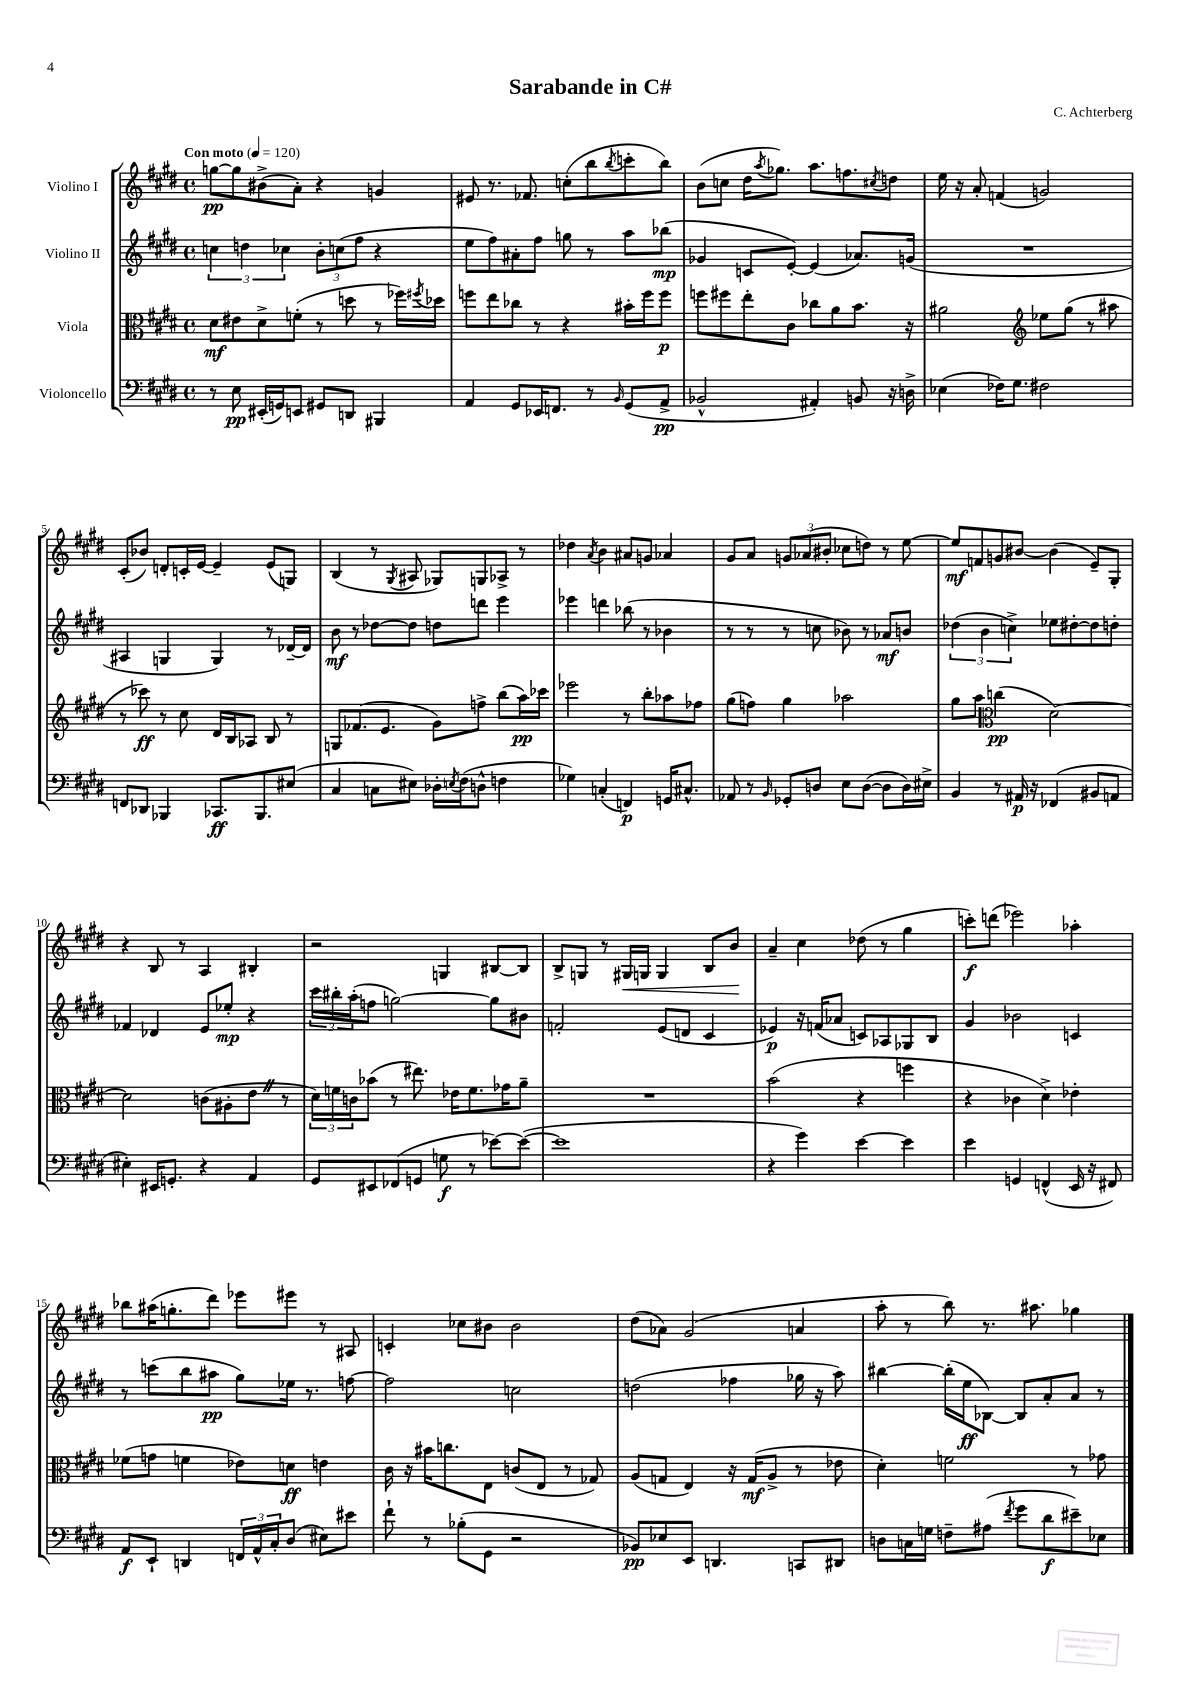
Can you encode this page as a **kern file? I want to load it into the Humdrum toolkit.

**kern	**dynam	**kern	**dynam	**kern	**dynam	**kern	**dynam
*part4	*part4	*part3	*part3	*part2	*part2	*part1	*part1
*staff4	*staff4	*staff3	*staff3	*staff2	*staff2	*staff1	*staff1
*I"Violoncello	*	*I"Viola	*	*I"Violino II	*	*I"Violino I	*
*clefF4	*	*clefC3	*	*clefG2	*	*clefG2	*
*k[f#c#g#d#]	*	*k[f#c#g#d#]	*	*k[f#c#g#d#]	*	*k[f#c#g#d#]	*
*M4/4	*	*M4/4	*	*M4/4	*	*M4/4	*
*met(c)	*	*met(c)	*	*met(c)	*	*met(c)	*
*MM120	*	*MM120	*	*MM120	*	*MM120	*
=1	=1	=1	=1	=1	=1	=1	=1
!	!	!	!	!	!	!LO:TX:a:B:t=Con moto	!
8r	.	8d#\L	mf	6ccn\	.	[8ggn\L	pp
8E\	pp	8e#X\	.	.	.	8gg\]	.
.	.	.	.	6ddn\	.	.	.
(16EE#X'/LL	.	8d#^\	.	.	.	(8b#X^\	.
16GGn/J)	.	.	.	.	.	.	.
.	.	.	.	6cc-X\	.	.	.
8EEn/J	.	(8fn'\J	.	.	.	8a'\J)	.
8GG#X/L	.	8r	.	12b'\L	.	4r	.
.	.	.	.	(12ccn\	.	.	.
8DDn/J	.	8ddn\	.	.	.	.	.
.	.	.	.	12ff#\J	.	.	.
4BBB#X/	.	8r	.	4r	.	4gn/	.
.	.	16ff-X\LL)	.	.	.	.	.
.	.	8qff#X/	.	.	.	.	.
.	.	16dd-X\JJ	.	.	.	.	.
=2	=2	=2	=2	=2	=2	=2	=2
4AA/	.	8ffn\L	.	8ee\L	.	8e#X/	.
.	.	8ee\	.	8ff#\)	.	8.r	.
8GG#/L	.	8cc-X\J	.	8a#X'\	.	.	.
.	.	.	.	.	.	8.f-X/	.
16EE-X/K	.	8r	.	8ff#\J	.	.	.
8.FFn/J	.	.	.	.	.	.	.
.	.	4r	.	8ggn\	.	(8ccn'\L	.
8r	.	.	.	8r	.	8bb\	.
16qqBB/	.	.	.	.	.	8qbb/	.
(8GG#/L	.	16b#X'\LL	.	8aa\L	.	8cccn'\	.
.	.	16ff\J	.	.	.	.	.
8AA^/J	pp	8ff\J	p	(8bb-X\J	mp	8bb\J)	.
=3	=3	=3	=3	=3	=3	=3	=3
2BB-X^^/	.	8ffn\L	.	4g-X/	.	(8b\L	.
.	.	8ff#X\	.	.	.	8ccn\J	.
.	.	8ee'\	.	8cn/L	.	16dd#\KL	.
.	.	.	.	.	.	8qaa/	.
.	.	.	.	.	.	8.gg-X\J)	.
.	.	8c#\J	.	[8e'/J)	.	.	.
4AA#X'/)	.	8cc-X\L	.	(4e/]	.	8.aa\L	.
.	.	8a\	.	.	.	.	.
.	.	.	.	.	.	8.ffn\	.
8BBn/	.	8.b\J	.	8.a-X/L)	.	.	.
.	.	.	.	.	.	8qcc#X/	.
16r	.	.	.	.	.	8ddn\J	.
16Dn^\	.	16r	.	(16gn/Jk	.	.	.
=4	=4	=4	=4	=4	=4	=4	=4
(4E-X\	.	2a#X\	.	1r	.	16ee\	.
.	.	.	.	.	.	16r	.
.	.	.	.	.	.	8a'/	.
16F-X\KL)	.	.	.	.	.	(4fn/	.
8.G#\J	.	.	.	.	.	.	.
*	*	*clefG2	*	*	*	*	*
2F#X\	.	8ee-X\L	.	.	.	2gn/)	.
.	.	(8gg#\J	.	.	.	.	.
.	.	8r	.	.	.	.	.
.	.	8aa#X\	.	.	.	.	.
!!LO:LB:g=z
=5	=5	=5	=5	=5	=5	=5	=5
8FFn/L	.	8r	.	4A#X/	.	(8c#'/L	.
8DD-X/J	.	8ccc-X\)	ff	.	.	8b-X/J)	.
4BBB-X/	.	8r	.	4Gn/	.	8dn'/L	.
.	.	8cc#\	.	.	.	16cn'/L	.
.	.	.	.	.	.	[16e/JJ	.
8.CC-X/L	ff	16d#/LL	.	4G/)	.	4e~/]	.
.	.	16B/J	.	.	.	.	.
.	.	8A-X/J	.	.	.	.	.
8.BBB-/	.	.	.	.	.	.	.
.	.	8B/	.	8r	.	(8e/L	.
(8E#X/J	.	8r	.	[16d-X~/LL	.	8Gn/J)	.
.	.	.	.	16d-/JJ]	.	.	.
=6	=6	=6	=6	=6	=6	=6	=6
4C#/	.	8Gn/L	.	8b\	mf	(4B/	.
.	.	(8.f-X/	.	8r	.	.	.
8Cn\L	.	.	.	[8dd-X\L	.	8r	.
.	.	8.e/J	.	.	.	.	.
.	.	.	.	.	.	8qG#/	.
8E#X\J)	.	.	.	8dd-\J]	.	8A#X/	.
16D-X'\LL	.	8g#\L)	.	8ddn\L	.	8G-X/L)	.
8qEn/	.	.	.	.	.	.	.
(16F#\J	.	.	.	.	.	.	.
8Dn^^\J	.	8ffn^\J	.	8dddn\J	.	8Gn/	.
4Fn\	.	(8bb\L	.	4eee\	.	8A-X^/J	.
.	.	16aa\L)	pp	.	.	8r	.
.	.	16ccc-X\JJ	.	.	.	.	.
=7	=7	=7	=7	=7	=7	=7	=7
4G-X\)	.	2eee-X\	.	4eee-X\	.	4dd-X\	.
.	.	.	.	.	.	8qa/	.
(4Cn'/	.	.	.	4dddn\	.	4b\	.
4FFn/)	p	8r	.	(8bb-X\	.	8a#X/L	.
.	.	8bb'\L	.	8r	.	8gn/J	.
16GGn/KL	.	8aa-X\	.	4b-X\	.	4a-X/	.
8.C#X^^/J	.	.	.	.	.	.	.
.	.	8ff-X\J	.	.	.	.	.
=8	=8	=8	=8	=8	=8	=8	=8
8AA-X/	.	(8gg#\L	.	8r	.	8g#/L	.
8r	.	8ffn\J)	.	8r	.	8a/J	.
16qqBB/	.	.	.	.	.	.	.
8GG-X'/L	.	4gg#\	.	8r	.	12gn/L	.
.	.	.	.	.	.	(12a-X/	.
8Dn/J	.	.	.	8ccn\	.	.	.
.	.	.	.	.	.	12b#X'/J	.
8E\L	.	2aa-X\	.	8b-X\)	.	8cc-X\L	.
([8D\J	.	.	.	8r	.	8ddn\J)	.
8D\L]	.	.	.	8a-X/L	mf	8r	.
16D\L)	.	.	.	8bn/J	.	[8ee\	.
16E#X^\JJ	.	.	.	.	.	.	.
=9	=9	=9	=9	=9	=9	=9	=9
4BB/	.	8gg#\L	.	(6dd-X\	.	8ee/L]	mf
.	.	8aa\J	.	.	.	8fn/	.
.	.	.	.	6b\	.	.	.
*	*	*clefC3	*	*	*	*	*
8r	.	(4ccn\	pp	.	.	8gn/	.
.	.	.	.	6ccn^\)	.	.	.
16AA#X/	p	.	.	.	.	[8b#X/J	.
16r	.	.	.	.	.	.	.
(4FF-X/	.	[2d#\)	.	8ee-X\L	.	(4b#\]	.
.	.	.	.	[8dd#X'\	.	.	.
8BB#X/L	.	.	.	8dd#\]	.	8e~/L)	.
8AAn/J	.	.	.	8ddn'\J	.	8G#'/J	.
!!LO:LB:g=z
=10	=10	=10	=10	=10	=10	=10	=10
4E#X'\)	.	2d#\]	.	4f-X/	.	4r	.
16EE#X/KL	.	.	.	4d-X/	.	8B/	.
8.GGn'/J	.	.	.	.	.	.	.
.	.	.	.	.	.	8r	.
4r	.	(8cn\L	.	8e/L	.	4A/	.
.	.	8A#X'\	.	8ee-X'/J	mp	.	.
4AA/	.	8eZ\J	.	4r	.	4B#X'/	.
.	.	8r	.	.	.	.	.
=11	=11	=11	=11	=11	=11	=11	=11
8GG#/L	.	24d#\LL)	.	24ccc#\LL	.	2r	.
.	.	24fn\	.	24bb#X'\	.	.	.
.	.	24cn\J	.	(24aa'\J	.	.	.
8EE#X/	.	(8b-X\J	.	8ffn\J	.	.	.
(8FF-X/	.	8r	.	[2ggn\)	.	.	.
8GGn/J	.	8.ee#X\)	.	.	.	.	.
8Gn\	f	.	.	.	.	4Gn/	.
.	.	16e-X\KL	.	.	.	.	.
8r	.	8.f\	.	.	.	.	.
[8e-X\L)	.	.	.	8gg\L]	.	[8B#X/L	.
.	.	16g-X\K	.	.	.	.	.
(8e-\J_	.	8a~\J	.	8b#X\J	.	8B#/J]	.
=12	=12	=12	=12	=12	=12	=12	=12
1e-]	.	1r	.	2fn'/	.	8B^/L	.
.	.	.	.	.	.	8Gn/J	.
.	.	.	.	.	.	8r	.
!	!	!	!	!	!	!	!LO:HP:b
.	.	.	.	.	.	16G#X/LL	<
.	.	.	.	.	.	16Gn/JJ	.
.	.	.	.	(8e/L	.	4G/	.
.	.	.	.	8dn/J	.	.	.
.	.	.	.	4c#/	.	8B/L	.
.	.	.	.	.	.	8b/J	.
.	.	.	.	.	.	.	[
=13	=13	=13	=13	=13	=13	=13	=13
4r	.	(2b\	.	4e-X/)	p	4a~/	.
4g#\)	.	.	.	16r	.	4cc#\	.
.	.	.	.	(16fn/KL	.	.	.
.	.	.	.	8a-X/J	.	.	.
[4e\	.	4r	.	8cn/L)	.	(8dd-X\	.
.	.	.	.	8A-X/	.	8r	.
4e\]	.	4ffn\	.	8G-X/	.	4gg#\	.
.	.	.	.	8B/J	.	.	.
=14	=14	=14	=14	=14	=14	=14	=14
4e\	.	4r	.	4g#/	.	8cccn'\L)	f
.	.	.	.	.	.	(8dddn\J	.
4GGn/	.	4c-X\	.	2b-X\	.	2eee-X\)	.
(4FFn^^/	.	4d#^\)	.	.	.	.	.
16EE/	.	4e-X'\	.	4cn/	.	4aa-X'\	.
16r	.	.	.	.	.	.	.
8FF#X/)	.	.	.	.	.	.	.
!!LO:LB:g=z
=15	=15	=15	=15	=15	=15	=15	=15
8AA/L	f	(8f-X\L	.	8r	.	8bb-X\L	.
8EE`/J	.	8gn\J	.	(8cccn\L	.	(16aa#X\K	.
.	.	.	.	.	.	8.ggn'\	.
4DDn/	.	4fn\	.	8bb\	.	.	.
.	.	.	.	8aa#X\J	pp	8ddd#\J)	.
24FFn/LL	.	8e-X\L)	.	8gg#\L)	.	8eee-X\L	.
24AA^^/	.	.	.	.	.	.	.
24C#'/J	.	.	.	.	.	.	.
(8D#/J	.	8dn\J	ff	16ee-X\Jk	.	8eee#X\J	.
.	.	.	.	8.r	.	.	.
8E#X\L)	.	4en\	.	.	.	8r	.
8e#X\J	.	.	.	[8ffn\	.	8A#X/	.
=16	=16	=16	=16	=16	=16	=16	=16
8f#`\	.	16c#\	.	2ff\]	.	4cn'/	.
.	.	16r	.	.	.	.	.
8r	.	16b#X\KL	.	.	.	.	.
.	.	8.ccn\	.	.	.	.	.
(8B-X'\L	.	.	.	.	.	8cc-X\L	.
8GG#\J	.	8E\J	.	.	.	8b#X\J	.
2r	.	(8cn/L	.	2ccn\	.	2b#\	.
.	.	8E/J	.	.	.	.	.
.	.	8r	.	.	.	.	.
.	.	8G-X/)	.	.	.	.	.
=17	=17	=17	=17	=17	=17	=17	=17
8BB-X/L)	pp	(8A/L	.	(2ddn\	.	(8dd#\L	.
8E-X/	.	8Gn/J	.	.	.	8a-X\J)	.
8EE/J	.	4E/)	.	.	.	(2g#/	.
4.DDn/	.	.	.	.	.	.	.
.	.	16r	.	4ff-X\	.	.	.
.	.	(16G/KL	mf	.	.	.	.
.	.	8A^/J	.	.	.	.	.
8CCn/L	.	8r	.	16gg-X\	.	4an/	.
.	.	.	.	16r	.	.	.
8DD#X/J	.	8e-X\	.	8aa\)	.	.	.
=18	=18	=18	=18	=18	=18	=18	=18
8Dn\L	.	4d#'\)	.	[4bb#X\	.	8aa'\	.
16Cn\L	.	.	.	.	.	8r	.
16Gn\JJ	.	.	.	.	.	.	.
8Fn~\L	.	2fn\	.	(16bb#'\LL]	.	8bb\)	.
.	.	.	.	16ee\J	ff	.	.
(8A#X\J	.	.	.	[8B-X\J)	.	8.r	.
8qf#/	.	.	.	.	.	.	.
8g#\L	.	.	.	8B-/L]	.	.	.
.	.	.	.	.	.	8.aa#X\	.
8d#\	f	.	.	8a'/	.	.	.
8e#X~\)	.	8r	.	8a/J	.	4gg-X\	.
8E-X\J	.	8g-X\	.	8r	.	.	.
==	==	==	==	==	==	==	==
*-	*-	*-	*-	*-	*-	*-	*-
